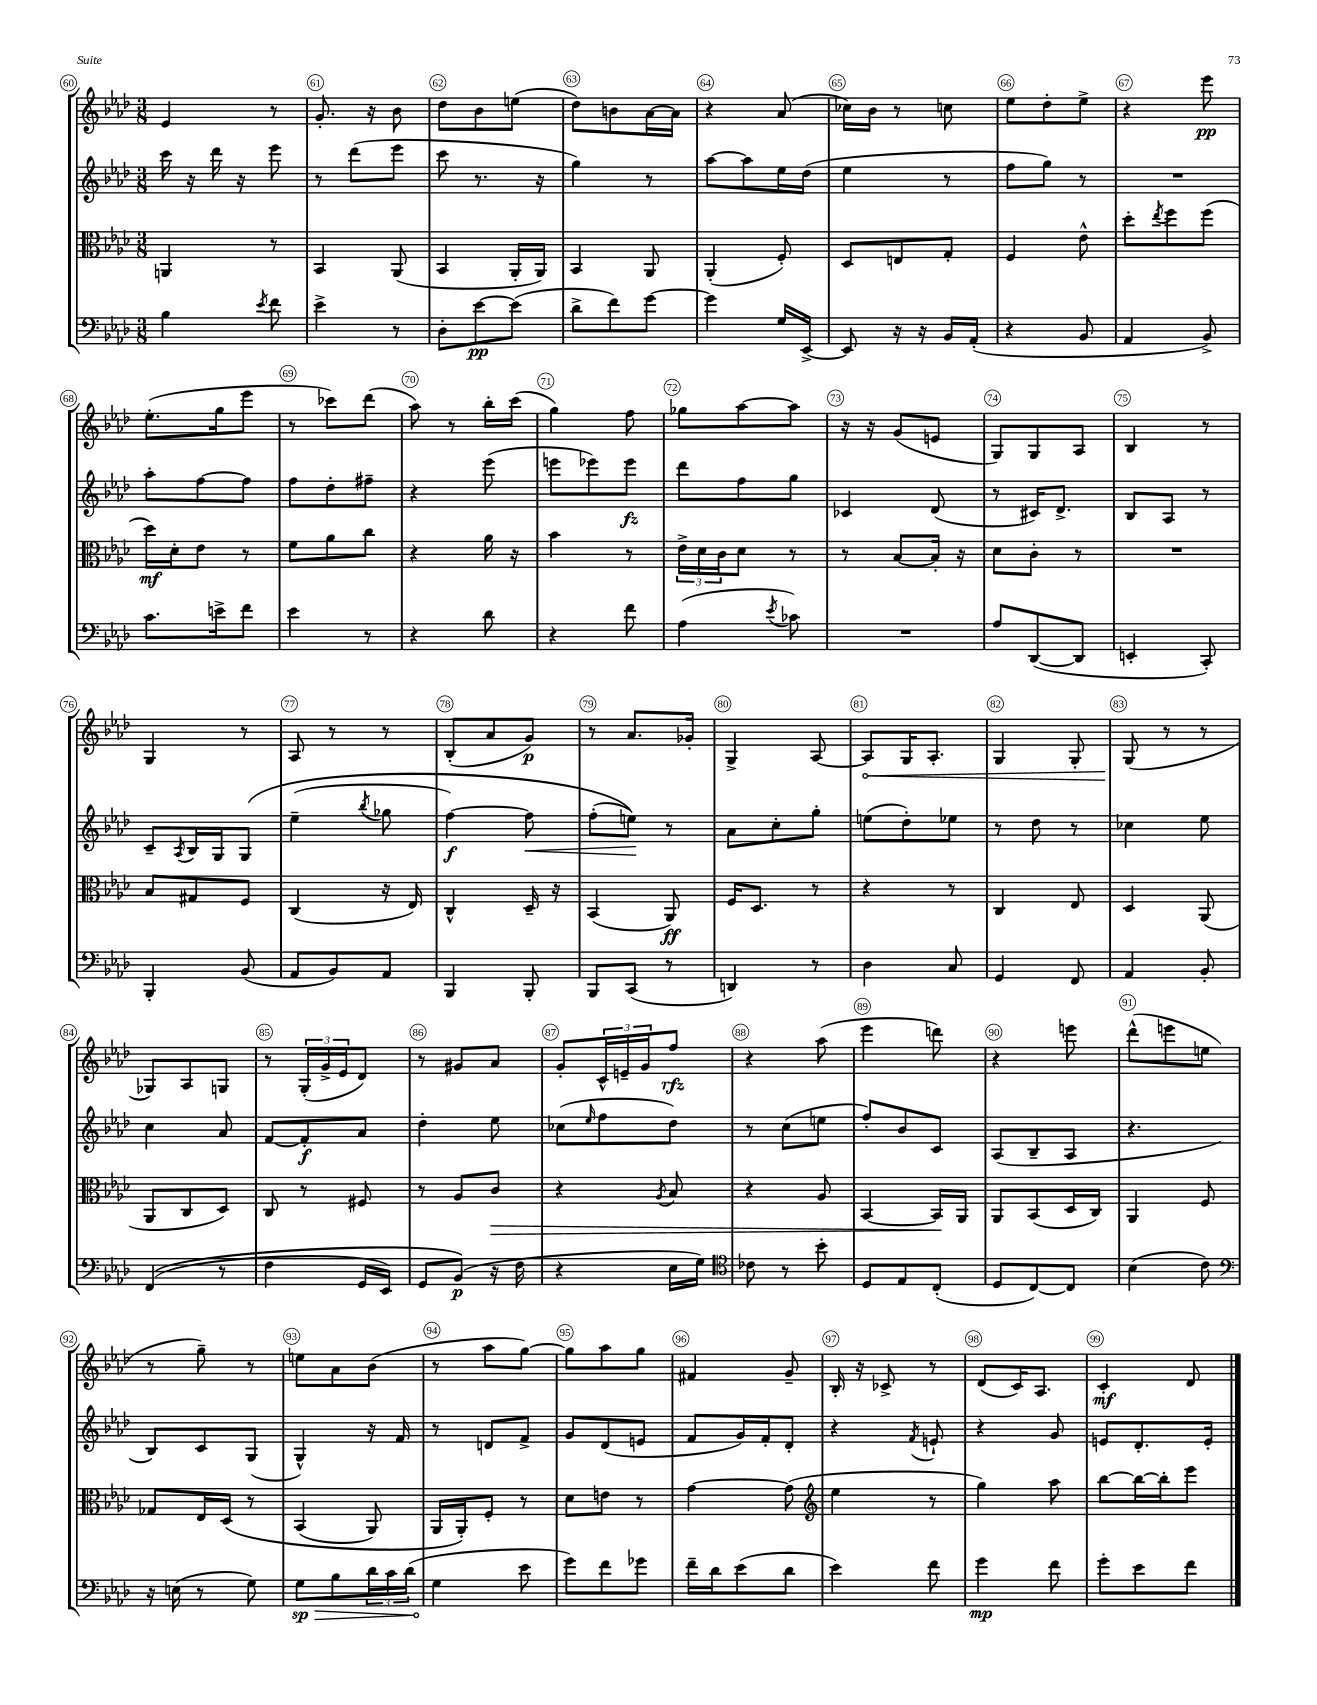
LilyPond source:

<<
\new StaffGroup <<
\new Staff = "s0" {
    \clef treble \key aes \major \numericTimeSignature \time 3/8
    ees'4 r8 |
    g'8.-. r16 bes'8 |
    des''8 bes'8 e''8( |
    des''8) b'8 aes'16~ aes'16 |
    r4 aes'8( |
    ces''16) bes'16 r8 c''8 |
    ees''8 des''8-. ees''8-> |
    r4 ees'''8\pp |
    ees''8.-.( g''16 ees'''8 |
    r8 ces'''8) des'''8( |
    aes''8) r8 bes''16-. c'''16( |
    g''4) f''8 |
    ges''8 aes''8~ aes''8 |
    r16 r16 g'8( e'8 |
    g8) g8 aes8 |
    bes4 r8 |
    g4 r8 |
    aes8 r8 r8 |
    bes8-.( aes'8 g'8\p) |
    r8 aes'8. ges'16-. |
    g4-> aes8~ |
    \once \override Hairpin.circled-tip = ##t aes8\< g16 aes8.-. |
    g4 g8-. |
    g8\!( r8 r8 |
    ges8) aes8 g8 |
    r8 \tuplet 3/2 { g16-.( g'16-> ees'16 } des'8) |
    r8 gis'8 aes'8 |
    g'8-. \tuplet 3/2 { c'16-^ e'16-- g'16 } f''8\rfz |
    r4 aes''8( |
    ees'''4 d'''8) |
    r4 e'''8 |
    des'''8-^( e'''8 e''8 |
    r8 g''8--) r8 |
    e''8 aes'8 bes'8( |
    r8 aes''8 g''8~) |
    g''8 aes''8 g''8 |
    fis'4 g'8-- |
    bes16-. r16 ces'8-> r8 |
    des'8( c'16) aes8. |
    c'4-.\mf des'8 \bar "|." |
}
\new Staff = "s1" {
    \clef treble \key aes \major \numericTimeSignature \time 3/8
    c'''16 r16 des'''16 r16 ees'''8 |
    r8 des'''8( ees'''8 |
    c'''8 r8. r16 |
    g''4) r8 |
    aes''8~ aes''8 ees''16 des''16( |
    ees''4 r8 |
    f''8 g''8) r8 |
    R4. |
    aes''8-. f''8~ f''8 |
    f''8 des''8-. fis''8-- |
    r4 ees'''8( |
    e'''8 ees'''8) ees'''8\fz |
    des'''8 f''8 g''8 |
    ces'4 des'8( |
    r8 cis'16) des'8.-> |
    bes8 aes8 r8 |
    c'8-- \acciaccatura { aes8 } bes16 g16 g8\( |
    ees''4--( \acciaccatura { bes''8 } ges''8 |
    f''4~\f) f''8\< |
    f''8-.( e''8\!)\) r8 |
    aes'8 c''8-. g''8-. |
    e''8( des''8-.) ees''8 |
    r8 des''8 r8 |
    ces''4 ees''8 |
    c''4 aes'8 |
    f'8~ f'8-.\f aes'8 |
    des''4-. ees''8 |
    ces''8( \grace { ees''16 } f''8 des''8) |
    r8 c''8( e''8 |
    f''8-.) bes'8 c'8 |
    aes8( bes8-- aes8 |
    r4. |
    bes8) c'8 g8( |
    g4-^) r16 f'16 |
    r8 d'8 f'8-> |
    g'8 des'8( e'8 |
    f'8 g'16) f'16-. des'8-. |
    r4 \acciaccatura { f'8 } e'8-! |
    r4 g'8 |
    e'8 des'8.-. e'16-. \bar "|." |
}
\new Staff = "s2" {
    \clef alto \key aes \major \numericTimeSignature \time 3/8
    a,4 r8 |
    bes,4 aes,8( |
    bes,4 aes,16-. aes,16) |
    bes,4 aes,8 |
    aes,4-.( f8-.) |
    des8 e8 g8-. |
    f4 ees'8-^ |
    des''8-. \acciaccatura { ees''8 } f''8 f''8( |
    des''16\mf) des'16-. ees'8 r8 |
    f'8 aes'8 c''8 |
    r4 aes'16 r16 |
    bes'4 r8 |
    \tuplet 3/2 { ees'16-> des'16 c'16 } des'8 r8 |
    r8 bes8~ bes16-. r16 |
    des'8 c'8-. r8 |
    R4. |
    bes8 gis8 f8 |
    c4( r16 ees16) |
    c4-^ des16-- r16 |
    bes,4( aes,8\ff) |
    f16 des8. r8 |
    r4 r8 |
    c4 ees8 |
    des4 aes,8( |
    aes,8 c8 des8) |
    c8 r8 fis8 |
    r8 aes8 c'8\> |
    r4 \acciaccatura { aes8 } bes8 |
    r4 aes8 |
    bes,4~ bes,16\! aes,16 |
    aes,8 bes,8( des16 c16) |
    aes,4 f8 |
    ges8 ees16 des16\( r8 |
    bes,4( aes,8) |
    aes,16 aes,16-.\) f8-. r8 |
    des'8 e'8 r8 |
    g'4~ g'8( |
    \clef treble ees''4 r8 |
    g''4) aes''8 |
    bes''8~ bes''16~ bes''16-. ees'''8 \bar "|." |
}
\new Staff = "s3" {
    \clef bass \key aes \major \numericTimeSignature \time 3/8
    bes4 \acciaccatura { ees'8 } f'8 |
    ees'4-> r8 |
    des8-. ees'8~\pp ees'8( |
    des'8-> f'8) g'8~ |
    g'4 g16 ees,16~-> |
    ees,8 r16 r16 bes,16 aes,16-.( |
    r4 bes,8 |
    aes,4 bes,8->) |
    c'8. e'16-> f'8 |
    ees'4 r8 |
    r4 des'8 |
    r4 f'8 |
    aes4( \acciaccatura { ees'8 } ces'8) |
    R4. |
    aes8 des,8~( des,8 |
    e,4-. c,8-.) |
    bes,,4-. bes,8( |
    aes,8 bes,8) aes,8 |
    bes,,4 bes,,8-. |
    bes,,8 c,8( r8 |
    d,4) r8 |
    des4 c8 |
    g,4 f,8 |
    aes,4 bes,8-. |
    f,4(\( r8 |
    f4 g,16 ees,16) |
    g,8 bes,8\p(\) r16 f16 |
    r4 ees16 g16) |
    \clef tenor ces'8 r8 bes'8-. |
    des8 ees8 c8-.( |
    des8 c8~) c8 |
    bes4( c'8) |
    \clef bass r16 e16( r8 g8) |
    \once \override Hairpin.circled-tip = ##t g8\sp\> bes8 \tuplet 3/2 { des'16 c'16 des'16( } |
    g4\! ees'8 |
    g'8) f'8 ges'8 |
    f'16-- des'16 ees'8( des'8 |
    ees'4) f'8 |
    g'4\mp f'8 |
    g'8-. ees'8 f'8 \bar "|." |
}
>>
>>
\layout { \context { \Score currentBarNumber = #60 \override BarNumber.break-visibility = ##(#f #t #t) barNumberVisibility = #all-bar-numbers-visible \override BarNumber.stencil = #(make-stencil-circler 0.1 0.3 ly:text-interface::print) } }
